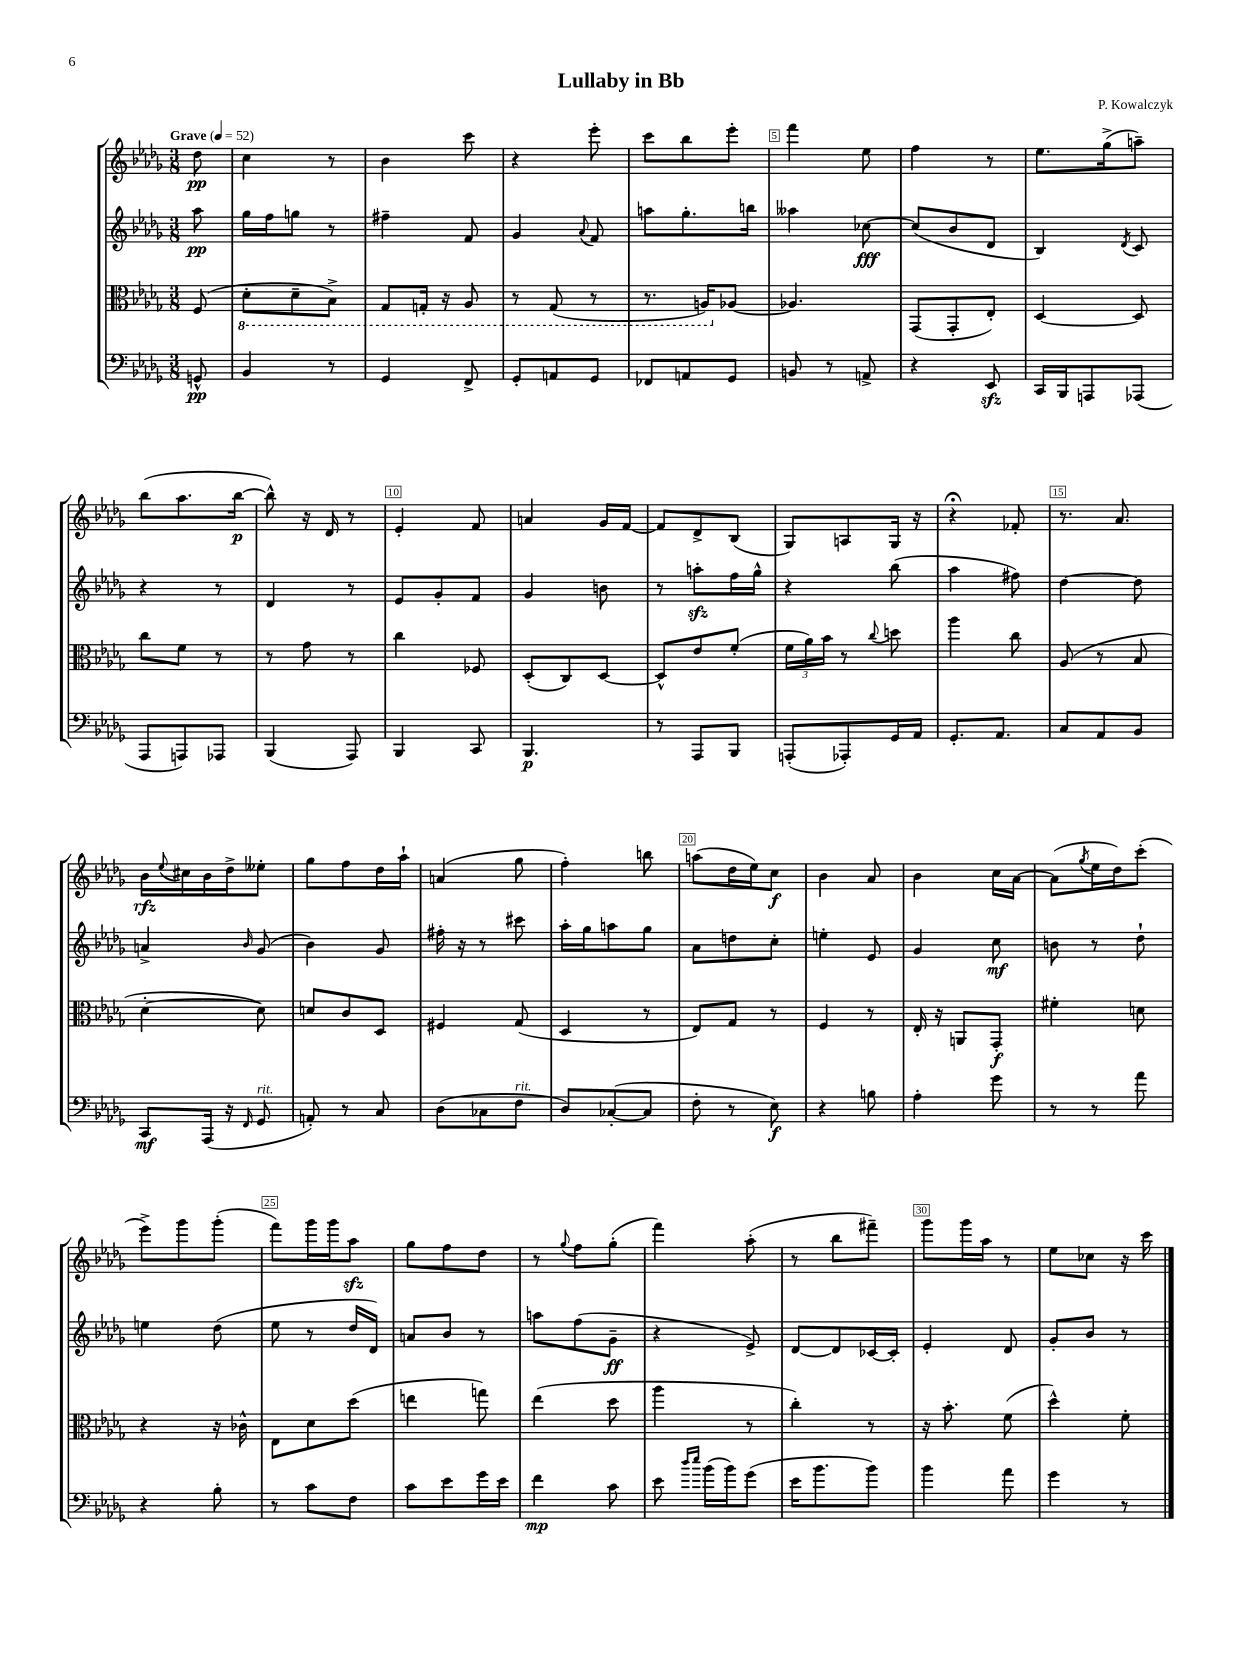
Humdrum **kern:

**kern	**kern	**kern	**kern
*staff4	*staff3	*staff2	*staff1
*clefF4	*clefC3	*clefG2	*clefG2
*k[b-e-a-d-g-]	*k[b-e-a-d-g-]	*k[b-e-a-d-g-]	*k[b-e-a-d-g-]
*M3/8	*M3/8	*M3/8	*M3/8
*MM52	*MM52	*MM52	*MM52
8GG^^/	(8F/	8aa-\	8dd-\
=	=	=	=
4BB-/	8D-'\L	16gg-\LL	4cc\
.	.	16ff\J	.
.	8D-~\	8gg\J	.
8r	8BB-^\J)	8r	8r
=	=	=	=
4GG-/	8GG-/L	4ff#~\	4b-\
.	16GG'/Jk	.	.
.	16r	.	.
8FF^/	8AA-/	8f/	8ccc\
=	=	=	=
8GG-'/L	8r	4g-/	4r
8AA/	(8GG-/	.	.
.	.	8qqa-/	.
8GG-/J	8r	8f/	8eee-'\
=	=	=	=
8FF-/L	8.r	8aa\L	8ccc\L
8AA/	.	8.gg-'\	8bb-\
.	16AA/LK)	.	.
8GG-/J	[8A-/J	.	8eee-'\J
.	.	16bb\Jk	.
=	=	=	=
8BB/	4.A-/]	4aa--\	4fff\
8r	.	.	.
8AA^/	.	[8cc-\	8ee-\
=	=	=	=
4r	(8GG-/L	(8cc-/]L	4ff\
.	8GG-'/	8b-/	.
8EE-/	8E-'/J)	8d-/J	8r
=	=	=	=
16CC/LL	[4D-/	4B-/)	8.ee-\L
16BBB-/J	.	.	.
8AAA/	.	.	.
.	.	.	(16gg-^\k
.	.	8qd-/	.
(8AAA-/J	8D-/]	8c/	8aa~\J)
=	=	=	=
8AAA-/L	8cc\L	4r	(8bb-\L
8AAA/)	8f\J	.	8.aa-\
8AAA-/J	8r	8r	.
.	.	.	[16bb-\Jk
=	=	=	=
(4BBB-/	8r	4d-/	8bb-^^\])
.	8g-\	.	16r
.	.	.	16d-/
8AAA-/)	8r	8r	8r
=	=	=	=
4BBB-/	4cc\	8e-/L	4e-'/
.	.	8g-'/	.
8CC/	8F-/	8f/J	8f/
=	=	=	=
4.BBB-/	(8D-'/L	4g-/	4a/
.	8C/)	.	.
.	[8D-/J	8b\	16g-/LL
.	.	.	[16f/JJ
=	=	=	=
8r	8D-^^/]L	8r	8f/]L
8AAA-/L	8e-/	8aa'\L	8d-^/
8BBB-/J	(8f'/J	16ff\L	(8B-/J
.	.	16gg-^^\JJ	.
=	=	=	=
(8AAA'/L	24f\LL	4r	8G-/L)
.	24a-\)	.	.
.	24b-\JJ	.	.
8AAA-'/)	8r	.	8A/
.	8qqcc/	.	.
16GG-/L	8dd\	(8bb-\	16G-/Jk
16AA-/JJ	.	.	16r
=	=	=	=
8.GG-'/L	4aa-\	4aa-\	4r;
8.AA-/J	.	.	.
.	8cc\	8ff#\)	8f-'/
=	=	=	=
8C/L	(8A-/	[4dd-\	8.r
8AA-/	8r	.	.
.	.	.	8.a-/
8BB-/J	8B-/	8dd-\]	.
=	=	=	=
8CC/L	[4d-'\	4a^/	16b-\LL
.	.	.	8qqee-/
.	.	.	16cc#\
(16AAA-/Jk	.	.	16b-\
16r	.	.	16dd-^\J
16qqFF/	.	16qqb-/	.
8GG-/	8d-\])	(8g-/	8ee--'\J
=	=	=	=
8AA'/)	8d/L	4b-\)	8gg-\L
8r	8c/	.	8ff\
8C/	8D-/J	8g-/	16dd-\L
.	.	.	16aa-`\JJ
=	=	=	=
(8D-\L	4F#/	16ff#'\	(4a/
.	.	16r	.
8C-\	.	8r	.
8F\J	(8G-/	8ccc#\	8gg-\
=	=	=	=
8D-/L)	4D-/	16aa-'\LL	4ff'\)
.	.	16gg-\J	.
([8C-'/	.	8aa\	.
8C-/]J	8r	8gg-\J	8bb\
=	=	=	=
8F'\	8E-/L)	8a-\L	(8aa\L
8r	8G-/J	8dd\	16dd-\L
.	.	.	16ee-\J)
8E-\)	8r	8cc'\J	8cc\J
=	=	=	=
4r	4F/	4ee'\	4b-\
8B\	8r	8e-/	8a-/
=	=	=	=
4A-'\	16E-'/	4g-/	4b-\
.	16r	.	.
.	8AA/L	.	.
8g-\	8GG-'/J	8cc\	16cc\LL
.	.	.	[16a-\JJ
=	=	=	=
8r	4f#'\	8b\	(8a-\]L
.	.	.	8qgg-/
8r	.	8r	16ee-\L
.	.	.	16dd-\J)
8a-\	8d\	8dd-`\	(8ccc'\J
=	=	=	=
4r	4r	4ee\	8eee-^\L)
.	.	.	8ggg-\
8B-'\	16r	(8dd-\	(8ggg-'\J
.	16c-^^\	.	.
=	=	=	=
8r	8E-\L	8ee-\	8fff\L)
8c\L	8d-\	8r	16ggg-\L
.	.	.	16ggg-\J
8F\J	(8dd-\J	16dd-/LL	8aa-\J
.	.	16d-/JJ)	.
=	=	=	=
8c\L	4ee\	8a/L	8gg-\L
8e-\	.	8b-/J	8ff\
16g-\L	8gg\)	8r	8dd-\J
16e-\JJ	.	.	.
=	=	=	=
4f\	(4ee-\	8aa\L	8r
.	.	.	8qqgg-/
.	.	(8ff\	8ff\L
8c\	8dd-\	8g-~\J	(8gg-'\J
=	=	=	=
8e-\	4aa-\	4r	4fff\)
16qqdd-/LL	.	.	.
16qqee-/JJ	.	.	.
(16b-\LL	.	.	.
16b-\J)	.	.	.
(8g-\J	8r	8e-^/)	(8aa-'\
=	=	=	=
16e-\LK	4cc'\)	[8d-/L	8r
8.b-\	.	.	.
.	.	8d-/]	8bb-\L
8b-\J)	8r	[16c-/L	8fff#~\J)
.	.	16c-'/]JJ	.
=	=	=	=
4b-\	16r	4e-'/	8ggg-\L
.	8.b-'\	.	.
.	.	.	16ggg-\L
.	.	.	16aa-\JJ
8a-\	(8f\	8d-/	8r
=	=	=	=
4g-\	4dd-^^\)	8g-'/L	8ee-\L
.	.	8b-/J	8cc-\J
8r	8f'\	8r	16r
.	.	.	16ccc\
==	==	==	==
*-	*-	*-	*-
